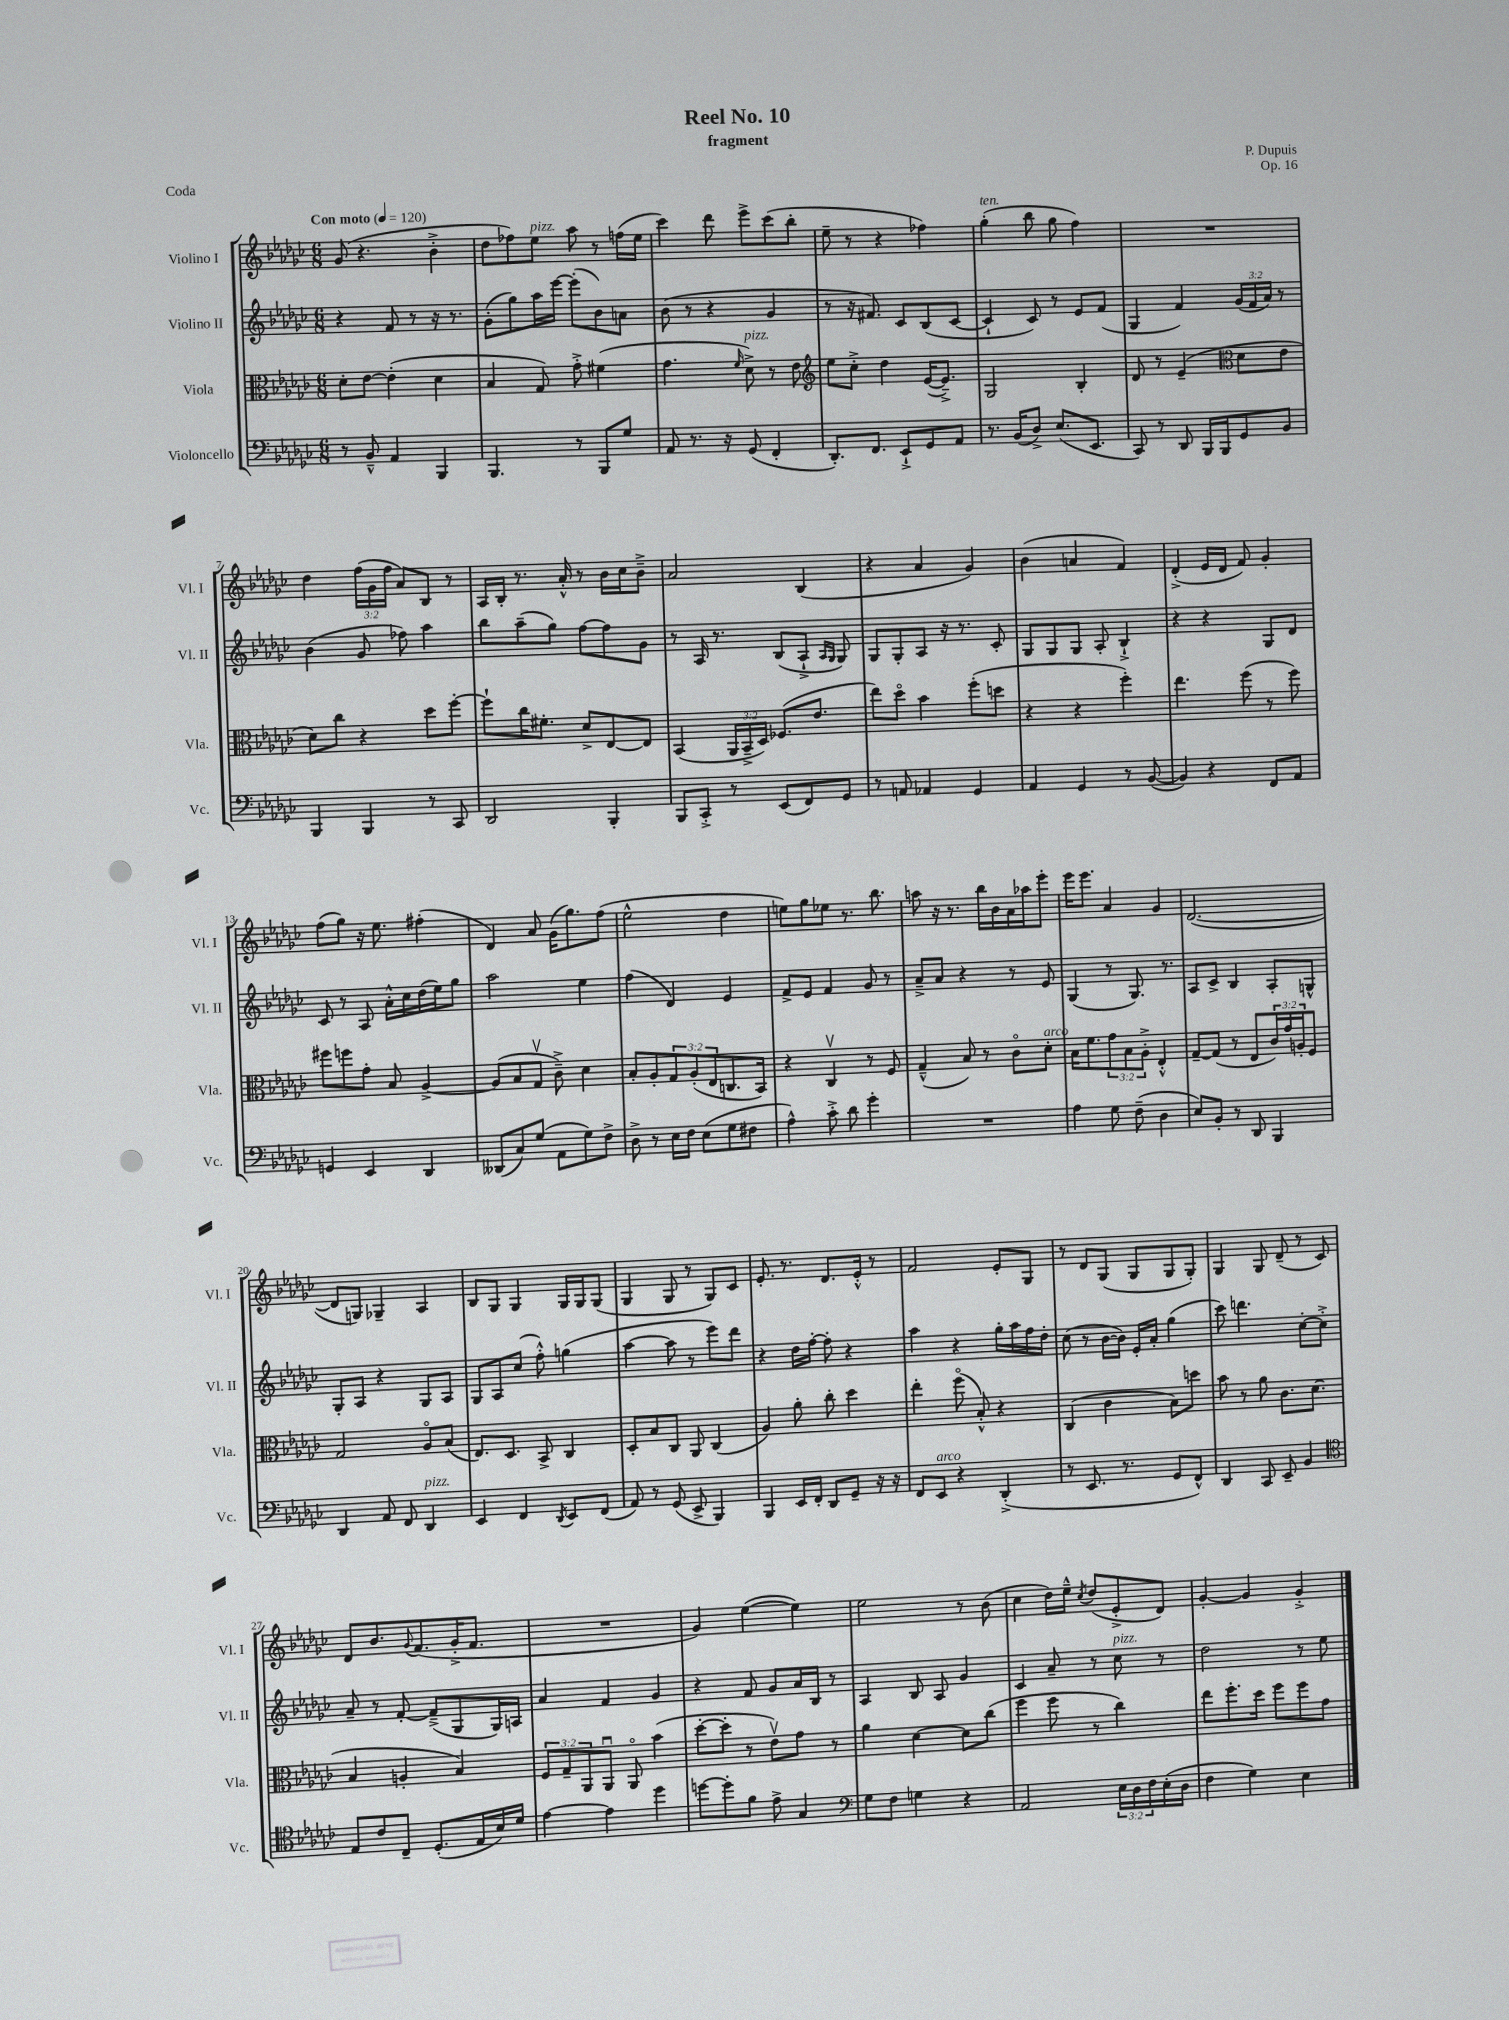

**kern	**kern	**kern	**kern
*part4	*part3	*part2	*part1
*staff4	*staff3	*staff2	*staff1
*I"Violoncello	*I"Viola	*I"Violino II	*I"Violino I
*I'Vc.	*I'Vla.	*I'Vl. II	*I'Vl. I
*clefF4	*clefC3	*clefG2	*clefG2
*k[b-e-a-d-g-c-]	*k[b-e-a-d-g-c-]	*k[b-e-a-d-g-c-]	*k[b-e-a-d-g-c-]
*M6/8	*M6/8	*M6/8	*M6/8
*MM120	*MM120	*MM120	*MM120
=1	=1	=1	=1
!	!	!	!LO:TX:a:B:t=Con moto
8r	8d-'\L	4r	(8g-/
8BB-~^^/	[8e-\J	.	4.r
4AA-/	(4e-'\]	8f/	.
.	.	8r	.
4BBB-/	4d-\	16r	4b-'^\
.	.	8.r	.
=2	=2	=2	=2
4.BBB-/	4B-/	(8g-'\L	8dd-\L
.	.	8gg-\)	8ff-X\)
!	!	!	!LO:TX:a:i:t=pizz.
.	8G-/)	16aa-\L	8ee-\J
.	.	[16eee-\JJ	.
8r	8g-'^\	(8eee-'\L]	8aa-\
8BBB-/L	(4f#X\	8b-\)	8r
8G-/J	.	8an\J	(16ffn\LL
.	.	.	16ee-\JJ
=3	=3	=3	=3
8AA-/	4.g-\	(8b-\	4ccc-\)
8.r	.	8r	.
.	.	4r	8ddd-\
16r	.	.	.
.	16qqf/	.	.
!	!LO:TX:a:i:t=pizz.	!	!
(8GG-/	8d-^\)	.	8eee-^\L
4FF'/	8r	4g-/	(8ccc-\
.	8e-\	.	8bb-'\J
=4	=4	=4	=4
*	*clefG2	*	*
8.DD-'/L)	8ee-\L	8r	8ee-~\
.	8cc-'^\J	16r	8r
8.FF/J	.	8.f#X/)	.
.	4dd-\	.	4r
8EE-`^/L	.	8c-/L	.
8GG-/	([16e-/KL	(8B-/	4ff-X\)
.	8.e-~^/J])	.	.
8AA-/J	.	[8c-/J	.
=5	=5	=5	=5
!	!	!	!LO:TX:a:i:t=ten.
8.r	2G-/	4c-`/]	(4gg-'\
(16BB-/KL	.	.	.
8D-^/J)	.	8c-/)	8bb-\
(8.E-/L	.	8r	8gg-\
.	4B-'/	8e-/L	4ff\)
8.EE-/J	.	.	.
.	.	(8f/J	.
=6	=6	=6	=6
8CC-/)	8d-/	4G-/	2.r
8r	8r	.	.
8DD-/	(4e-~/	4f/)	.
16BBB-/LL	.	.	.
16BBB-/J	.	.	.
*	*clefC3	*	*
8GG-/	8d-\L	(24g-/LL	.
.	.	24f/	.
.	.	24a-/JJ)	.
8BB-/J	8e-\J	8r	.
!!LO:LB:g=z
=7	=7	=7	=7
4BBB-/	8d-\L)	(4b-\	4dd-\
.	8cc-\J	.	.
4BBB-/	4r	8g-/	(24ff\LL
.	.	.	24g-\
.	.	.	24ff\JJ
.	.	8ff-X\)	8a-/L)
8r	8dd-\L	4aa-\	8B-/J
8CC-/	[8ff'\J	.	8r
=8	=8	=8	=8
2DD-/	8ff`\L]	8bb-\L	16A-/LL
.	.	.	16B-'/JJ
.	16cc-\K	(8aa-~\	8.r
.	8.f#X'\J	.	.
.	.	8gg-\J)	.
.	.	.	16a-'^^/
.	8d-^/L	[8ff\L	8r
4BBB-'/	[8E-/	8ff\]	16b-\LL
.	.	.	16cc-\J
.	8E-/J]	8g-\J	8b-~^\J
=9	=9	=9	=9
8BBB-/L	(4BB-/	8r	2a-/
8CC-'^/J	.	16A-/	.
.	.	8.r	.
8r	24AA-/LL	.	.
.	24BB-~^/	.	.
.	24D-/JJ)	.	.
(8EE-/L	(8.F-X/L	(8B-/L	.
8FF/)	.	8A-`^/J	(4B-/
.	8.e-/J	.	.
.	.	16qqA-/LL	.
.	.	16qqG-/JJ	.
8GG-/J	.	8G-/)	.
=10	=10	=10	=10
8r	8ee-\L)	8G-/L	4r
8AAn/	8dd-\J	8G-'/	.
4AA-X/	4b-\	8A-/J	4a-/
.	.	16r	.
.	.	8.r	.
4GG-/	(8ff'\L	.	4g-/)
.	8ddn\J	8c-'/	.
=11	=11	=11	=11
4AA-/	4r	8G-/L	(4b-\
.	.	8G-/	.
4GG-/	4r	8G-/J	4an/
.	.	8A-'/	.
8r	4ff'\)	4B-`^/	4f/)
([8BB-/	.	.	.
=12	=12	=12	=12
4BB-/])	4.ee-\	4r	(4d-'^/
4r	.	4r	16e-/LL
.	.	.	16d-/JJ
.	(8ff\	.	8f/)
8FF/L	8r	8G-/L	4g-'/
8AA-/J	8ff\)	8d-/J	.
!!LO:LB:g=z
=13	=13	=13	=13
4GGn/	8ff#X\L	8c-/	(8ff\L
.	8ffn\	8r	8gg-\J)
4EE-/	8g-'\J	8A-/	16r
.	.	.	8.ee-\
.	8B-/	16a-'^^\LL	.
.	.	16cc-\	.
4DD-/	[4A-^/	(16dd-\	(4ff#X'\
.	.	16ee-\J)	.
.	.	8gg-\J	.
=14	=14	=14	=14
(8DD--X/L	(8A-/L]	2aa-\	4d-/)
8C-/)	8B-/	.	.
(8G-/J	8G-v/J	.	8a-/
8AA-\L	8c-~^\)	.	(16g-\KL
.	.	.	8.gg-\)
8G-\)	4d-\	4ee-\	.
8F^\J	.	.	(8ff\J
=15	=15	=15	=15
8D-^\	8B-'/L	(4ff\	2ee-^^\
8r	8A-'/	.	.
16E-\LL	12G-/	4d-/)	.
16F\JJ	.	.	.
.	(12A-'/	.	.
(8E-\L	.	.	.
.	12E-/	.	.
8G-\	8.Cn/	4e-/	4dd-\
8F#X\J	.	.	.
.	16BB-/Jk)	.	.
=16	=16	=16	=16
4A-^^\)	4r	8f^/L	8een\L)
.	.	8e-/J	8gg-\
8c-'^\	4C-v/	4f/	8ee-X\J
8d-\	.	.	8.r
4g-'\	8r	8g-/	.
.	.	.	8.bb-\
.	8F/	8r	.
=17	=17	=17	=17
2.r	(4G-~^^/	8a-~^/L	8aan\
.	.	8a-/J	16r
.	.	.	8.r
.	8B-/)	4r	.
.	8r	.	16bb-\LL
.	.	.	16b-\
.	8c-\L	8r	16a-\
.	.	.	16aa-X\J
!	!LO:TX:a:i:t=arco	!	!
.	8d-'\J	8e-/	8eee-'\J
=18	=18	=18	=18
4A-\	16B-\KL	(4G-/	16eee-\KL
.	8.f\	.	8.eee-\J
8G-\	12g-\	8r	4a-/
.	12B-\	.	.
(8F~\	.	8.G-/)	.
.	12A-'^\J	.	.
4D-\	4E-'^^/	.	4g-/
.	.	8.r	.
=19	=19	=19	=19
8E-/L)	[8G-~/L	8A-/L	([2.d-/
8BB-'/J	(8G-/J]	8c-^/J	.
8r	8r	4B-/	.
8DD-/	8E-/L	.	.
4BBB-/	24c-/L)	8A-'/L	.
.	24g-/	.	.
.	24An'/J	.	.
.	8F/J	8Gn^^/J	.
!!LO:LB:g=z
=20	=20	=20	=20
4DD-/	2G-/	8G-'/L	8d-/L]
.	.	8A-/J	8Gn/J)
8AA-/	.	4r	4G-X~/
8FF/	.	.	.
!LO:TX:a:i:t=pizz.	!	!	!
4DD-/	8A-/L	8G-/L	4A-/
.	(8B-/J	8A-/J	.
=21	=21	=21	=21
4EE-/	8.E-/L)	8G-/L	8B-/L
.	.	8A-/	8G-/J
.	8.D-/J	.	.
4FF/	.	(8cc-/J	4G-/
.	8BB-^/	8ff'^^\)	.
8qDD-/	.	.	.
8EE-/L	4C-/	(4ggn\	16G-/LL
.	.	.	16G-/J
(8FF/J	.	.	(8G-/J
=22	=22	=22	=22
8AA-/)	8D-'/L	[4aa-\	4G-/
8r	8B-/	.	.
(8GG-/	8C-/J	8aa-\]	8G-/
8EE-^/	8AA-/	8r	8r
4BBB-/)	(4C-/	8eee-\L)	8G-/L)
.	.	8ddd-\J	8c-/J
=23	=23	=23	=23
4BBB-/	4A-/)	4r	8.e-'/
.	.	.	8.r
16EE-/LL	8a-'\	16dd-\LL	.
16FF'/JJ	.	[16ff'\JJ	.
8DD-/L	8cc-'\	8ff'\]	8.d-/L
8GG-~/J	4dd-\	4r	.
.	.	.	16e-'^^/Jk
16r	.	.	8r
16r	.	.	.
=24	=24	=24	=24
8FF/L	4ee-'\	4aa-\	2f/
!LO:TX:a:i:t=arco	!	!	!
8EE-/J	.	.	.
4r	(8ff\	4r	.
.	8B-'^^/)	.	.
(4DD-'^/	4r	16gg-'\LL	8e-'/L
.	.	16aa-\	.
.	.	16ff\	8G-/J
.	.	16dd-'\JJ	.
=25	=25	=25	=25
8r	(4C-/	(8cc-\	8r
8.EE-/	.	8r	8d-/L
.	4c-\	[16b-\LL	(8G-/J
8.r	.	16b-\JJ])	.
.	.	16e-'/LL	8G-/L
.	.	16a-'/JJ	.
8GG-/L	8B-\L)	(4gg-\	8G-/
8FF^^/J)	8ddn\J	.	8G-'/J)
=26	=26	=26	=26
4DD-/	8b-\	8ccc-\)	4G-/
.	8r	4.dddn\	.
8CC-/	8a-\	.	8G-/
8EE-~/	8.c-\L	.	(8d-~/
4BB-/	.	[8cc-'\L	8r
.	(8.d-\J	.	.
.	.	8cc-'^\J]	8c-/)
!!LO:LB:g=z
=27	=27	=27	=27
*clefC4	*	*	*
8E-/L	4B-/	8a-~/	8d-/L
8c-/	.	8r	8.b-/
8C-~/J	4An'/	[8f'/	.
.	.	.	8qqg-/
.	.	.	(8.f/
(8.D-'/L	.	(8f~^/L]	.
.	4B-/)	8G-/	16g-'^/K
16E-/L	.	.	8.f/J
16B-/)	.	16G-/L)	.
16d-/JJ	.	16An/JJ	.
=28	=28	=28	=28
[4e-\	12F/L	4a-/	2.r
.	12G-~/	.	.
.	12AA-/	.	.
4e-\]	8AA-u/J	4f/	.
.	8AA-/	.	.
4dd-\	(4b-\	4g-/	.
=29	=29	=29	=29
[8ddn\L	[8dd-'\L	4r	4g-/)
8dd'\]	8dd-'\J]	.	.
8f\J	8r	8f/	([4ee-\
8e-^\	8e-v\L)	8g-/L	.
4G-/	8g-\J	16a-/L	4ee-\])
.	.	16B-/JJ	.
.	8r	8r	.
=30	=30	=30	=30
*clefF4	*	*	*
8G-\L	4a-\	4A-/	2ee-\
8F\J	.	.	.
4Gn\	[4d-\	8B-/	.
.	.	8A-/	.
4r	8d-\L]	4g-/	8r
.	(8cc-\J	.	(8b-\
=31	=31	=31	=31
2AA-/	4ff\	4c-/	4cc-\
.	8ff\	8a-~/	16dd-\LL)
.	.	.	16ee-~^^\JJ
.	.	.	8qcc-/
.	8r	8r	(8dd-/L
!	!	!LO:TX:a:i:t=pizz.	!
24E-\LL	4cc-\)	8cc-\	8e-'^/
24D-\	.	.	.
24F\	.	.	.
(16E-'\	.	8r	8d-/J)
16D-\JJ	.	.	.
=32	=32	=32	=32
4F\	8ee-\L	2dd-\	[4g-'/
.	8.ff'\	.	.
4G-\)	.	.	4g-/]
.	16dd-\Jk	.	.
.	8ff\L	.	.
4E-\	8ff\	8r	4g-'^/
.	8g-\J	8ee-\	.
==	==	==	==
*-	*-	*-	*-
